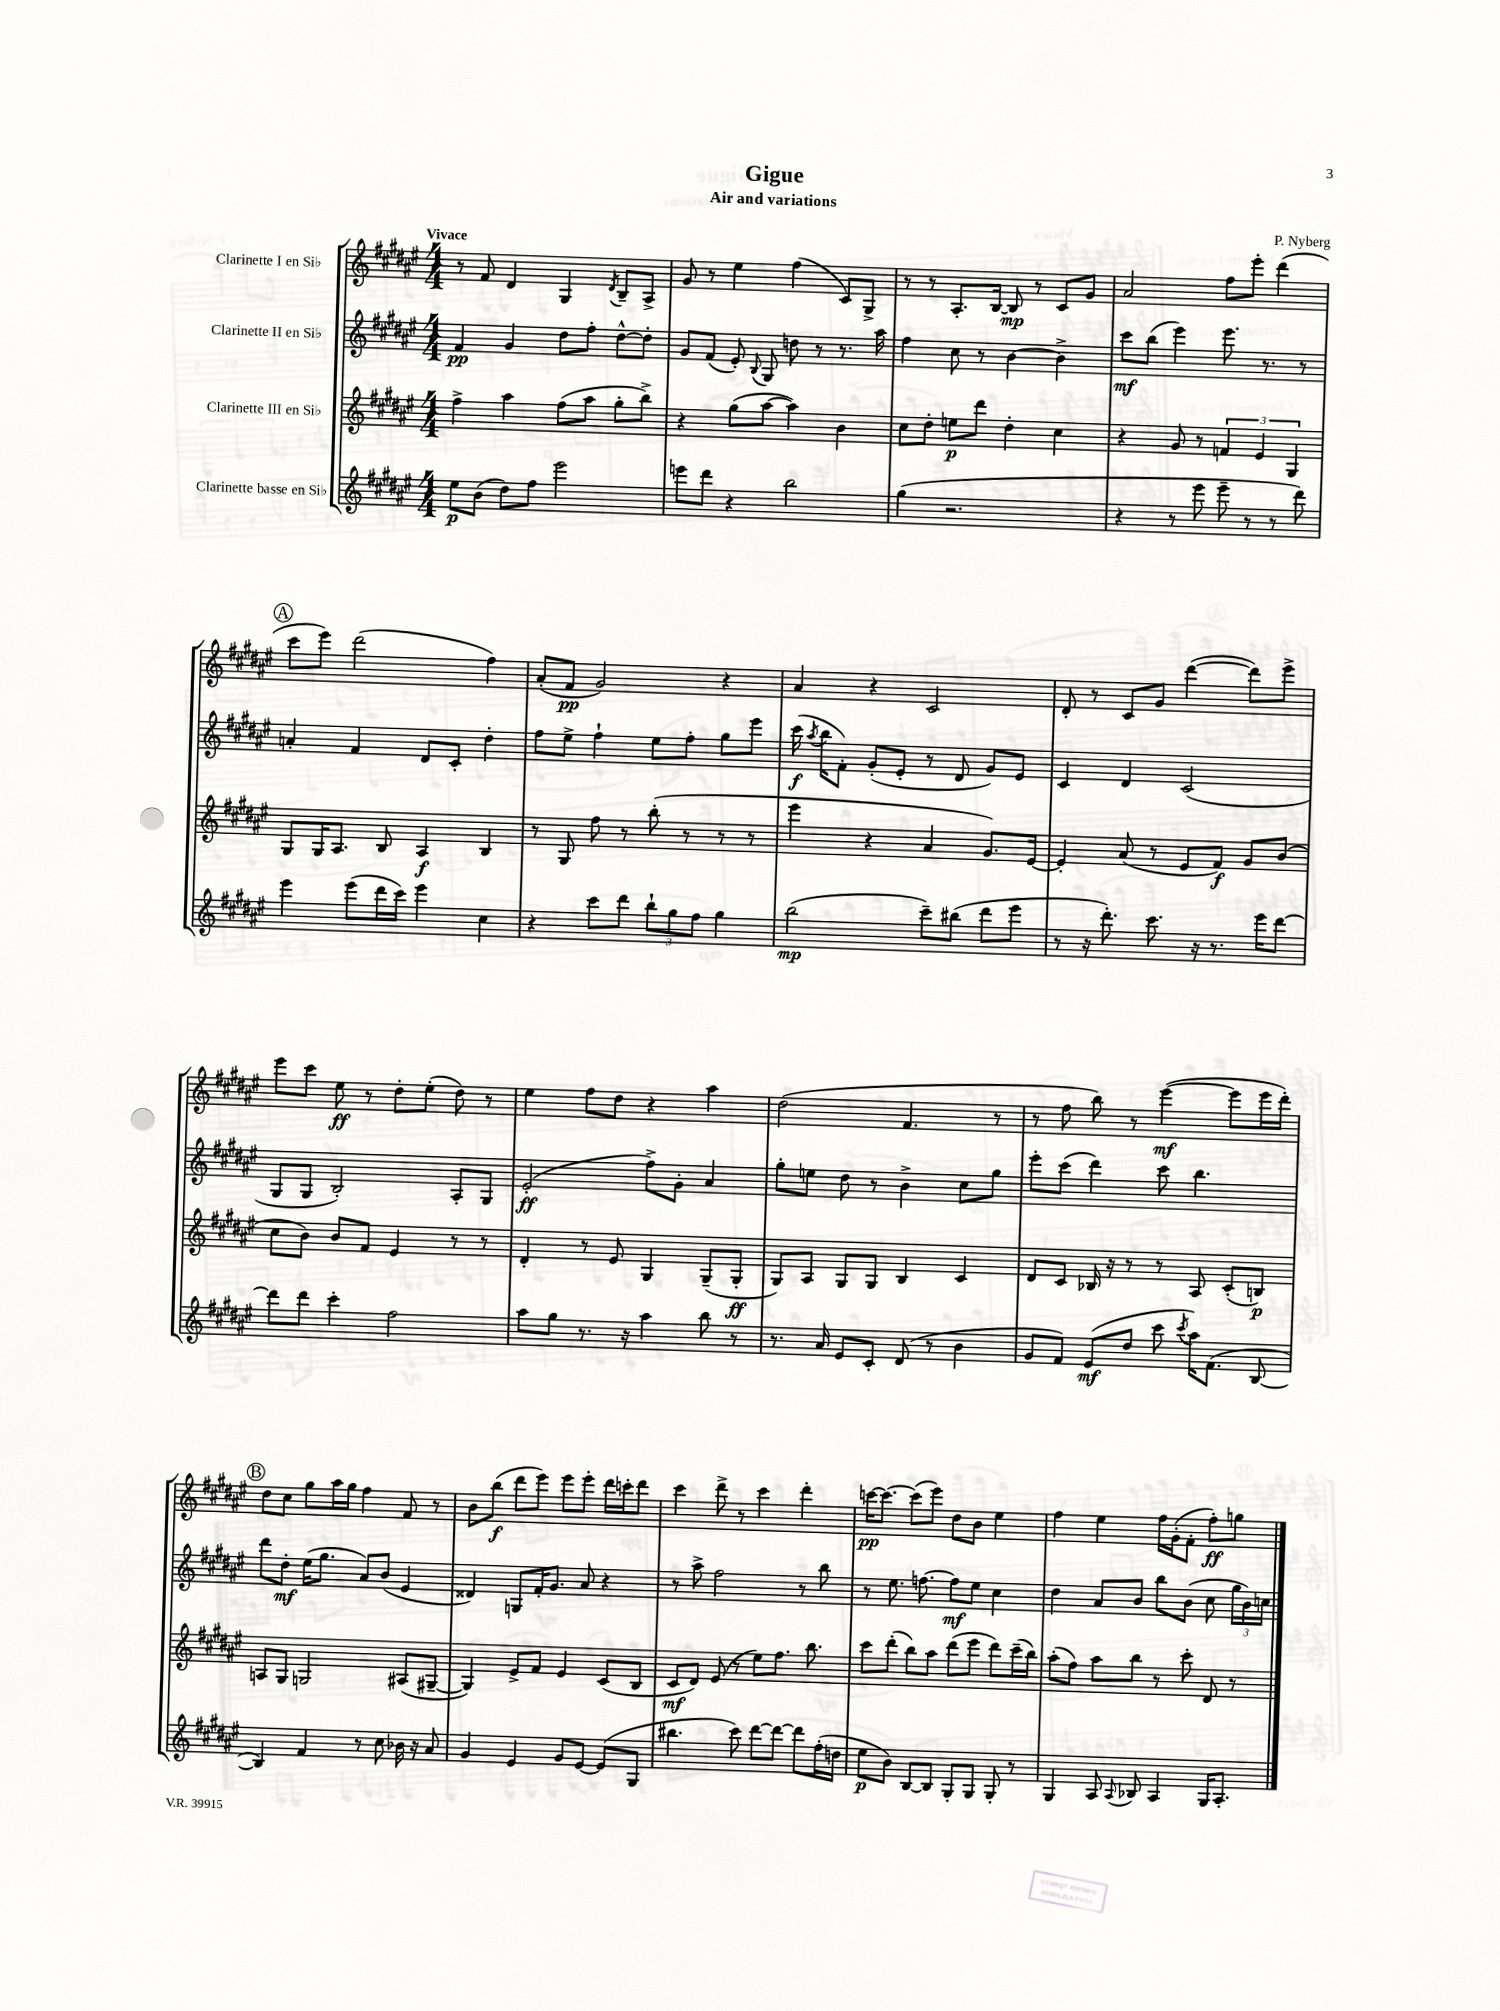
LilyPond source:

\header { title = "Gigue" composer = "P. Nyberg" subtitle = "Air and variations" }
<<
\new StaffGroup <<
\new Staff = "s0" \with { instrumentName = "Clarinette I en Sib" } {
    \clef treble \key fis \major \numericTimeSignature \time 4/4 \tempo "Vivace"
    \autoBeamOff r8 fis'8 dis'4 gis4 \acciaccatura { dis'8 } b8[-- ais8]-> |
    gis'8 r8 eis''4 fis''4( cis'8[) gis8]-> |
    r8 r8 ais8.[-. b16]~ b8\mp r8 cis'8[ gis'8] |
    ais'2 fis''8[ eis'''8]-. dis'''4( |
    \mark \markup { \circle "A" } cis'''8[ eis'''8]) dis'''2( fis''4) |
    ais'8[-.( fis'8]\pp gis'2) r4 |
    ais'4 r4 cis'2 |
    dis'8-. r8 cis'8[ gis'8] dis'''4~( dis'''8[) eis'''8]-> |
    eis'''8[ cis'''8] eis''8\ff r8 dis''8[-. eis''8]-.( dis''8) r8 |
    eis''4 fis''8[ dis''8] r4 ais''4 |
    dis''2( fis'4. r8 |
    r8 fis''8 b''8) r8 eis'''4~\mf( eis'''8[ eis'''16 dis'''16]-.) |
    \mark \markup { \circle "B" } dis''8[ cis''8] gis''8[ ais''16 gis''16] fis''4 fis'8 r8 |
    b'8[ b''8]\f( dis'''8[ eis'''8]) eis'''8[ eis'''8]-. dis'''16[ c'''16-. dis'''8] |
    cis'''4 dis'''8-> r8 cis'''4 dis'''4-. |
    c'''16[~\pp c'''8.]~ c'''8[( eis'''8]) dis''8[ b'8] eis''4 |
    fis''4 eis''4 fis''16[ gis'16-.( fis'8]-. fis''8[-.\ff) g''8] \bar "|." |
}
\new Staff = "s1" \with { instrumentName = "Clarinette II en Sib" } {
    \clef treble \key fis \major \numericTimeSignature \time 4/4
    \autoBeamOff fis'4\pp gis'4 dis''8[ fis''8]-. dis''8[~-^ dis''8]-. |
    gis'8[ fis'8]( eis'8-.) \appoggiatura { b8 } gis8 d''8 r8 r8. ais''16 |
    fis''4 cis''8 r8 b'4~ b'4-> |
    cis'''8[\mf b''8]( eis'''4) eis'''8. r8. r8 |
    \mark \markup { \circle "A" } a'4-. fis'4 dis'8[ cis'8]-. dis''4-. |
    fis''8[ eis''8]-> fis''4-! eis''8[ fis''8]-. gis''8[ eis'''8] |
    cis'''16\f( \acciaccatura { ais''8 } b''16[ fis'8]-.) gis'8[-.( eis'8]-. r8 dis'8 gis'8[) eis'8] |
    cis'4 dis'4 cis'2( |
    gis8[ gis8] b2-.) ais8[-. gis8] |
    eis'2-.\ff( fis''8[->) gis'8]-. ais'4 |
    gis''8[-. e''8] dis''8 r8 b'4-> cis''8[ gis''8] |
    eis'''8[-. cis'''8]( dis'''4) cis'''8 b''4. |
    \mark \markup { \circle "B" } dis'''8[ dis''8]-.\mf eis''16[( gis''8.] ais'8[) b'8]( eis'4 |
    disis'4) g8[ fis'16-. gis'8.] ais'8 r4 |
    r8 ais''8-> fis''2 r8 b''8 |
    r8 eis''8. f''8.~ f''8[\mf eis''8] cis''4 |
    dis''4 ais'8[ b'8] b''8[ b'8]( cis''8 \tuplet 3/2 { gis''16[ b'16) c''16] } \bar "|." |
}
\new Staff = "s2" \with { instrumentName = "Clarinette III en Sib" } {
    \clef treble \key fis \major \numericTimeSignature \time 4/4
    \autoBeamOff fis''4-> ais''4 fis''8[( ais''8] gis''8[-. b''8]->) |
    r4 gis''8[( ais''8]~ ais''4) b'4 |
    cis''8[ dis''8]-. e''8[\p dis'''8] dis''4-. cis''4 |
    r4 gis'8 r8 \tuplet 3/2 { f'4 eis'4 gis4 } |
    \mark \markup { \circle "A" } gis8[ gis16 ais8.] b8 ais4\f b4 |
    r8 gis8 fis''8 r8 b''8-.( r8 r8 r8 |
    eis'''4 r4 ais'4 gis'8.[) eis'16]~ |
    eis'4-. ais'8( r8 eis'8[ fis'8]\f) gis'8[ b'8]( |
    cis''8[ b'8]) b'8[ fis'8] eis'4 r8 r8 |
    dis'4-. r8 eis'8 gis4 gis8[--( gis8]-.\ff |
    gis8[) ais8] gis8[ gis8] b4 cis'4 |
    dis'8[ cis'8] bes16 r16 r8 r8 ais8 cis'8[-.( b8]\p) |
    \mark \markup { \circle "B" } a8[ gis8] g2 ais8[( gis8]~-- |
    gis4) eis'8[-> fis'8] eis'4 cis'8[( b8] |
    cis'8[\mf dis'8]) eis'8( r8 eis''8[) fis''8.] b''8. |
    cis'''8[ dis'''8]-.( b''8[) ais''8] dis'''8[( eis'''8] dis'''8[) cis'''16--( b''16]) |
    ais''8[-.( fis''8]) ais''8[ b''8] r8 cis'''8-. dis'8 r8 \bar "|." |
}
\new Staff = "s3" \with { instrumentName = "Clarinette basse en Sib" } {
    \clef treble \key fis \major \numericTimeSignature \time 4/4
    \autoBeamOff eis''8[\p b'8]( dis''8[) fis''8] eis'''2 |
    e'''8[ dis'''8] r4 b''2 |
    gis''4( r2. |
    r4 r8 eis'''8 eis'''8-- r8 r8 dis'''8) |
    \mark \markup { \circle "A" } eis'''4 eis'''8[( dis'''16 cis'''16]) eis'''4 cis''4 |
    r4 cis'''8[ dis'''8] \tuplet 3/2 { b''8[-! gis''8 fis''8] } gis''4 |
    b''2\mp( cis'''8[--) bis''8]( dis'''8[ eis'''8] |
    r8 r16 dis'''8.-.) cis'''8. r16 r8. eis'''16[ dis'''8]~ |
    dis'''8[ dis'''8] cis'''4-. fis''2 |
    ais''8[ gis''8] r8. r16 ais''4 b''8 r8 |
    r8. ais'16 eis'8[ cis'8]-. dis'8( r8 b'4 |
    gis'8[ fis'8]) eis'8[\mf( dis''8] cis'''8 \acciaccatura { cis'''8 } ais''16[) fis'8.]( b8~ |
    \mark \markup { \circle "B" } b4) fis'4 r8 cis''8 bes'16 r16 ais'8 |
    gis'4 eis'4 gis'8[ eis'8]~ eis'8[( gis8] |
    bis''4. cis'''8) dis'''8[~ dis'''8]~ dis'''8[ fis''16-.( d''16] |
    eis''8[\p b'8]) b8[~ b8] gis8[-. gis8] gis8-. r8 |
    gis4 ais8 \appoggiatura { ais8 } bes8 ais4 gis16[ ais8.]-. \bar "|." |
}
>>
>>
\layout { \context { \Score \remove "Bar_number_engraver" } }
